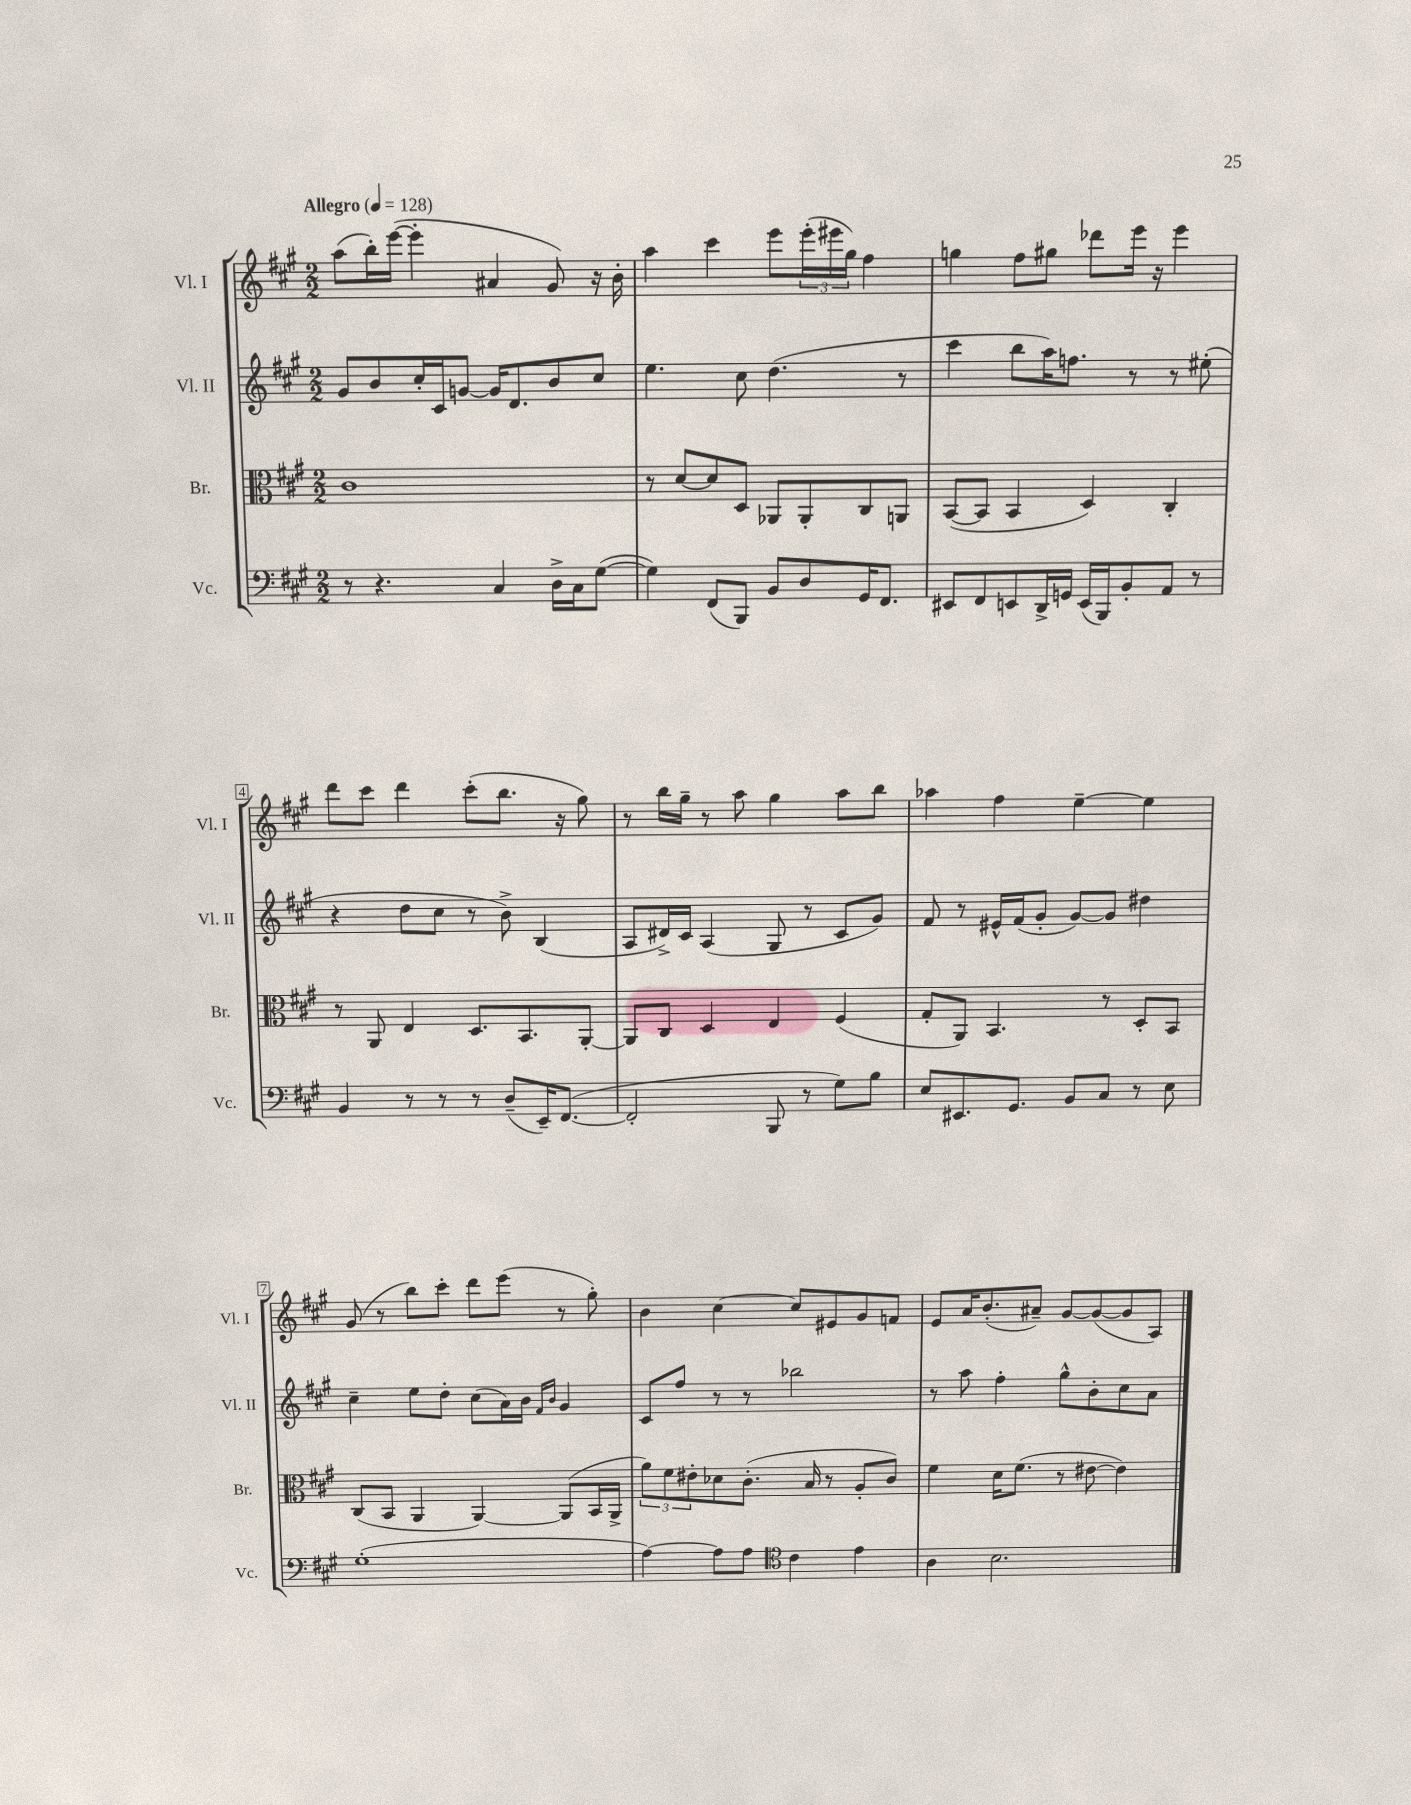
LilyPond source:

<<
\new StaffGroup <<
\new Staff = "s0" \with { instrumentName = "Vl. I" shortInstrumentName = "Vl. I" } {
    \clef treble \key a \major \numericTimeSignature \time 2/2 \tempo "Allegro" 4 = 128
    a''8( b''16-.) e'''16~( e'''4-. ais'4 gis'8) r16 b'16-. |
    a''4 cis'''4 e'''8 \tuplet 3/2 { e'''16-.( eis'''16 gis''16) } fis''4 |
    g''4 fis''8 gis''8 des'''8 e'''16 r16 e'''4 |
    d'''8 cis'''8 d'''4 cis'''8-.( b''8. r16 gis''8) |
    r8 b''16 gis''16-- r8 a''8 gis''4 a''8 b''8 |
    aes''4 fis''4 e''4~-- e''4 |
    gis'8( r8 b''8) cis'''8-. d'''8 e'''8( r8 gis''8-.) |
    b'4 cis''4~ cis''8 eis'8 gis'8 f'8 |
    e'8 a'16 b'8.-.( ais'8--) gis'8~ gis'8~( gis'8 a8) \bar "|." |
}
\new Staff = "s1" \with { instrumentName = "Vl. II" shortInstrumentName = "Vl. II" } {
    \clef treble \key a \major \numericTimeSignature \time 2/2
    gis'8 b'8 cis''16-. cis'16 g'8~ g'16 d'8. b'8 cis''8 |
    e''4. cis''8 d''4.( r8 |
    cis'''4 b''8 a''16) f''8. r8 r8 eis''8-.( |
    r4 d''8 cis''8 r8 b'8->) b4( |
    a8 dis'16->) cis'16 a4( gis8 r8 cis'8 gis'8) |
    fis'8 r8 eis'16-^ fis'16( gis'8-. gis'8~) gis'8 dis''4 |
    cis''4-- e''8 d''8-. cis''8( a'16) b'16 \grace { fis'16 b'16 } gis'4 |
    cis'8 fis''8 r8 r8 bes''2 |
    r8 a''8 fis''4-. gis''8-^ b'8-. cis''8 a'8 \bar "|." |
}
\new Staff = "s2" \with { instrumentName = "Br." shortInstrumentName = "Br." } {
    \clef alto \key a \major \numericTimeSignature \time 2/2
    cis'1 |
    r8 d'8~ d'8 d8 aes,8 aes,8-. cis8 a,8 |
    b,8~( b,8 b,4 d4) cis4-. |
    r8 a,8 e4 d8. b,8. a,8~-. |
    a,8 cis8 d4 e4 fis4( |
    gis8-. a,8) b,4. r8 d8-. b,8 |
    cis8( b,8 a,4 a,4~) a,8( b,16 a,16-> |
    \tuplet 3/2 { a'8) fis'8 eis'8-. } des'8 cis'8.-.( b16 r8 a8-. cis'8) |
    fis'4 d'16 fis'8.( r8 eis'8~ eis'4) \bar "|." |
}
\new Staff = "s3" \with { instrumentName = "Vc." shortInstrumentName = "Vc." } {
    \clef bass \key a \major \numericTimeSignature \time 2/2
    r8 r4. cis4 d16-> cis16 gis8~( |
    gis4) fis,8( b,,8) b,8 d8 gis,16 fis,8. |
    eis,8 fis,8 e,8 d,16-> g,16 e,16( b,,16) b,8-. a,8 r8 |
    b,4 r8 r8 r8 d8--( e,16--) fis,8.~( |
    fis,2-. b,,8 r8 gis8) b8 |
    e8 eis,8. gis,8. b,8 cis8 r8 e8 |
    gis1-.( |
    a4~) a8 a8 \clef tenor cis'4 e'4 |
    a4 b2. \bar "|." |
}
>>
>>
\layout { \context { \Score \override BarNumber.stencil = #(make-stencil-boxer 0.1 0.3 ly:text-interface::print) } }
